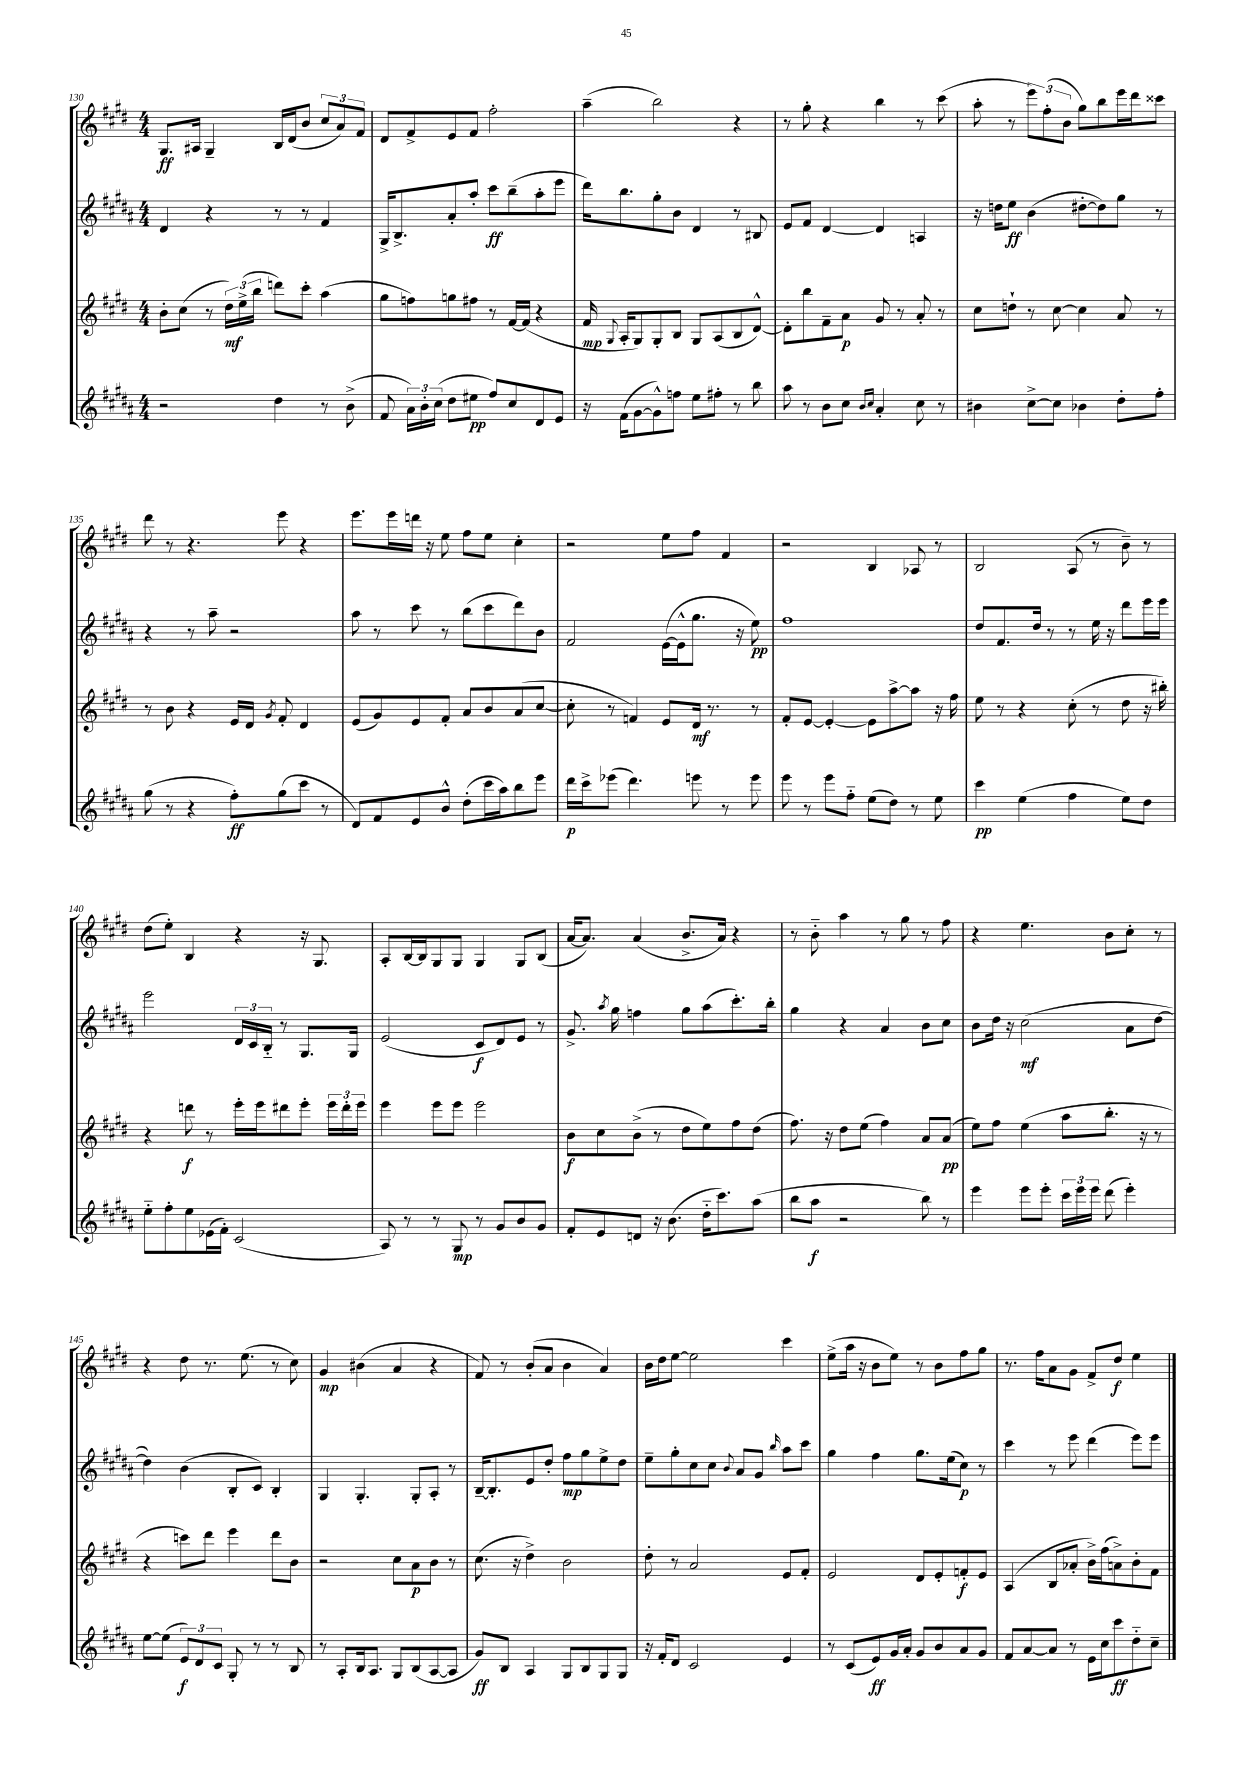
<<
\new StaffGroup <<
\new Staff = "s0" {
    \clef treble \key e \major \numericTimeSignature \time 4/4
    \autoBeamOff gis8.[\ff ais16] gis4-- b16[ dis'16( b'8] \tuplet 3/2 { cis''8[ a'8) fis'8] } |
    dis'8[ fis'8-> e'8 fis'8] fis''2-. |
    a''4--( b''2) r4 |
    r8 gis''8-. r4 b''4 r8 cis'''8( |
    a''8-. r8 \tuplet 3/2 { e'''8[) fis''8-.( b'8] } gis''8[) b''8 e'''16 dis'''16 cisis'''8] |
    dis'''8 r8 r4. e'''8 r4 |
    e'''8.[ e'''16 d'''16] r16 e''8 fis''8[ e''8] cis''4-. |
    r2 e''8[ fis''8] fis'4 |
    r2 b4 aes8 r8 |
    b2 a8( r8 b'8--) r8 |
    dis''8[( e''8]-.) b4 r4 r16 gis8. |
    a8[-. b16~ b16 gis8 gis8] gis4 gis8[ b8]( |
    a'16[~ a'8.]) a'4( b'8.[-> a'16]) r4 |
    r8 b'8-_ a''4 r8 gis''8 r8 fis''8 |
    r4 e''4. b'8[ cis''8]-. r8 |
    r4 dis''8 r8. e''8.( r8 cis''8) |
    gis'4\mp bis'4( a'4 r4 |
    fis'8) r8 b'8[-.( a'8] b'4 a'4) |
    b'16[ dis''16 e''8]~ e''2 cis'''4 |
    e''8[->( a''16] r16 b'8[ e''8]) r8 b'8[ fis''8 gis''8] |
    r8. fis''16[ a'8 gis'8] fis'8[-> dis''8]\f e''4 \bar "|." |
}
\new Staff = "s1" {
    \clef treble \key b \major \numericTimeSignature \time 4/4
    \autoBeamOff dis'4 r4 r8 r8 fis'4 |
    gis16[-> b8.-> ais'8-. ais''8]-. cis'''8[\ff b''8--( ais''8-. e'''8] |
    dis'''16[) b''8. gis''8-. b'8] dis'4 r8 bis8 |
    e'8[ fis'8] dis'4~ dis'4 a4 |
    r16 d''16[ e''8]\ff b'4( dis''8[~-. dis''8) gis''8] r8 |
    r4 r8 ais''8-- r2 |
    ais''8 r8 cis'''8 r8 b''8[( cis'''8 dis'''8) b'8] |
    fis'2 e'16[~( e'16-^ gis''8.] r16 e''8\pp) |
    fis''1 |
    dis''8[ fis'8. dis''16] r8 r8 e''16 r16 dis'''8[ e'''16 e'''16] |
    e'''2 \tuplet 3/2 { dis'16[ cis'16 b16]-_ } r8 gis8.[ gis16] |
    e'2( cis'8[\f dis'8) e'8] r8 |
    gis'8.-> \acciaccatura { ais''8 } gis''16 f''4 gis''8[ ais''8( cis'''8.-.) b''16]-. |
    gis''4 r4 ais'4 b'8[ cis''8] |
    b'8[ dis''16] r16 cis''2\mf( ais'8[ dis''8]~ |
    dis''4) b'4( b8[-. cis'8]) b4-. |
    gis4 gis4.-. gis8[-. ais8]-. r8 |
    b16[~-- b8.-. e'8 dis''8]-. fis''8[\mp gis''8 e''8-> dis''8] |
    e''8[-- gis''8-. cis''8 cis''8] \appoggiatura { b'8 } ais'8[ gis'8] \grace { b''16 } ais''8[ cis'''8] |
    gis''4 fis''4 gis''8.[ e''16( cis''8]\p) r8 |
    cis'''4 r8 e'''8 dis'''4( e'''8[) e'''8] \bar "|." |
}
\new Staff = "s2" {
    \clef treble \key e \major \numericTimeSignature \time 4/4
    \autoBeamOff b'8[-. cis''8]( r8 \tuplet 3/2 { dis''16[\mf) e''16->( b''16] } d'''8[) cis'''8]-. a''4( |
    gis''8[ f''8) g''8 fis''8] r8 fis'16[~ fis'16]( r4 |
    fis'16\mp \appoggiatura { gis8 } a16[-. gis8) gis8-. b8] gis8[ a8( b8 dis'8]~-^) |
    dis'8[-. b''8 fis'8-- a'8]\p gis'8 r8 a'8-. r8 |
    cis''8[ d''8]-! r8 cis''8~ cis''4 a'8 r8 |
    r8 b'8 r4 e'16[ dis'16] \acciaccatura { gis'8 } fis'8-. dis'4 |
    e'8[( gis'8) e'8 fis'8]-. a'8[ b'8 a'8( cis''8]~ |
    cis''8-. r8 f'4) e'8[ dis'16]\mf r8. r8 |
    fis'8[-. e'8]~ e'4~-. e'8[ a''8~-> a''8] r16 fis''16 |
    e''8 r8 r4 cis''8-.( r8 dis''8 r16 bis''16-.) |
    r4 d'''8\f r8 e'''16[-. e'''16 dis'''8 e'''8]-. \tuplet 3/2 { e'''16[ dis'''16-. e'''16] } |
    e'''4 e'''8[ e'''8] e'''2 |
    b'8[\f cis''8 b'8]->( r8 dis''8[ e''8) fis''8 dis''8]( |
    fis''8.) r16 dis''8[ e''8]( fis''4) a'8[ a'8]\pp( |
    e''8[) fis''8] e''4( a''8[ b''8.]-. r16 r8 |
    r4 c'''8[) dis'''8] e'''4 dis'''8[ b'8] |
    r2 cis''8[ a'8\p b'8] r8 |
    cis''8.( r16 dis''4->) b'2 |
    dis''8-. r8 a'2 e'8[ fis'8]-. |
    e'2 dis'8[ e'8-. f'8-.\f e'8] |
    a4( b8[ aes'8]-. b'16[->) fis''16( a'8->) b'8-. fis'8] \bar "|." |
}
\new Staff = "s3" {
    \clef treble \key b \major \numericTimeSignature \time 4/4
    \autoBeamOff r2 dis''4 r8 b'8->( |
    fis'8 \tuplet 3/2 { ais'16[) b'16-. cis''16]( } dis''8[ eis''8]\pp fis''8[) cis''8 dis'8 e'8] |
    r16 fis'16[( gis'8~ gis'8-^) f''8] e''8[ fis''8]-. r8 b''8 |
    ais''8 r8 b'8[ cis''8] \grace { b'16[ cis''16] } ais'4-. cis''8 r8 |
    bis'4 cis''8[~-> cis''8] bes'4 dis''8[-. fis''8]-. |
    gis''8( r8 r4 fis''8[-.\ff) gis''8( cis'''8] r8 |
    dis'8[) fis'8 e'8 b'8]-^ dis''8[-.( cis'''16 ais''16) b''8 e'''8] |
    dis'''16[\p cis'''16-> ees'''8]( dis'''4.) e'''8 r8 e'''8 |
    e'''8 r8 e'''8[ fis''8]-_ e''8[( dis''8]) r8 e''8 |
    cis'''4\pp e''4( fis''4 e''8[) dis''8] |
    e''8[-_ fis''8-. e''8 ees'16( fis'16]-.) cis'2( |
    ais8) r8 r8 gis8\mp r8 gis'8[ b'8 gis'8] |
    fis'8[-. e'8 d'8] r16 b'8.( dis''16[-_ cis'''8.) ais''8]( |
    b''8[ ais''8]\f r2 b''8) r8 |
    e'''4 e'''8[ e'''8]-. \tuplet 3/2 { cis'''16[ e'''16 e'''16] } dis'''8( e'''4-.) |
    e''8[~ e''8]( \tuplet 3/2 { e'8[\f) dis'8 cis'8] } gis8-. r8 r8 b8 |
    r8 ais8[-. b16 ais8.] gis8[ b8( ais8~ ais8] |
    gis'8[\ff) b8] ais4 gis8[ b8 gis8 gis8] |
    r16 fis'16[-. dis'8] cis'2 e'4 |
    r8 cis'8[( e'8\ff) gis'16 ais'16]-. gis'8[ b'8 ais'8 gis'8] |
    fis'8[ ais'8~ ais'8] r8 e'16[ cis''16 cis'''8\ff dis''8-_ cis''8]-- \bar "|." |
}
>>
>>
\layout { \context { \Score currentBarNumber = #130 } }
